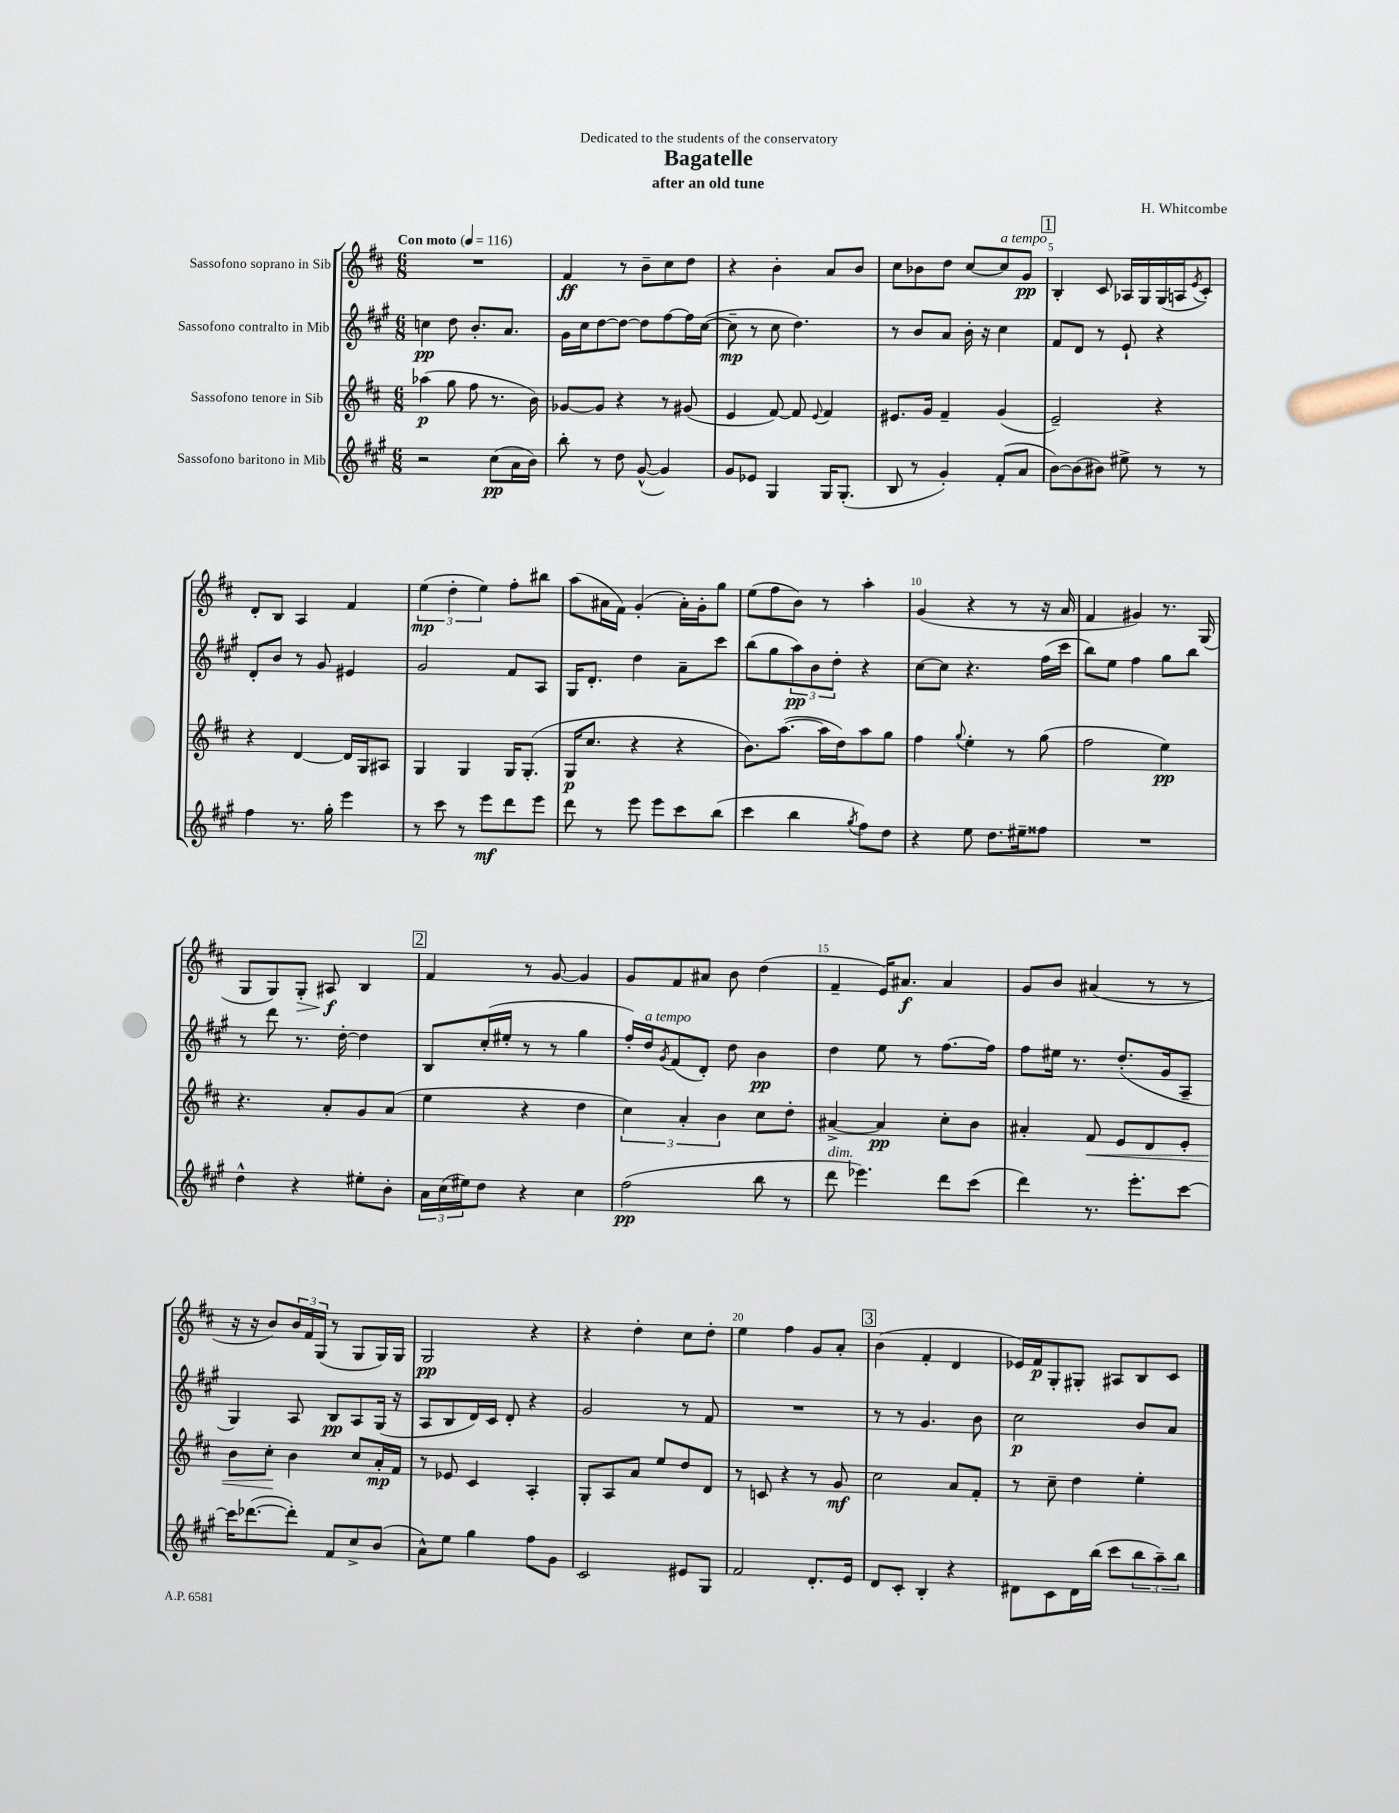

**kern	**kern	**kern	**kern
*staff4	*staff3	*staff2	*staff1
*clefG2	*clefG2	*clefG2	*clefG2
*k[f#c#g#]	*k[f#c#]	*k[f#c#g#]	*k[f#c#]
*M6/8	*M6/8	*M6/8	*M6/8
*MM116	*MM116	*MM116	*MM116
2r	(4aa-	4cc	2.r
.	8gg	8dd	.
.	8ff#	8.b'	.
(8cc#	8.r	.	.
.	.	8.a	.
16a	.	.	.
16b)	16b)	.	.
=	=	=	=
8bb'	[8g-	16g#	4f#
.	.	16cc#	.
8r	8g-]	[8dd	.
8dd	4r	8dd_	8r
([8g#^^	.	8dd]	8b~
4g#])	8r	[8ff#	8cc#
.	(8g#	16ff#]	8dd
.	.	([16cc#	.
=	=	=	=
8g#	4e	8cc#~]	4r
8e-	.	8r	.
4G#	[8f#)	8cc#	4b'
.	8f#]	4.dd)	.
.	8qqe	.	.
16G#	4f#	.	8a
(8.G#'	.	.	.
.	.	.	8b
=	=	=	=
8B	8.e#	8r	8cc#
8r	.	8b	8b-
.	16g	.	.
4g#')	4f#~	8a	8dd
.	.	16b'	[8cc#
.	.	16r	.
(8f#'	(4g	4cc#	8cc#]
8a	.	.	8g
=	=	=	=
[8b)	2e~)	8f#	4B'
(8b]	.	8d	.
8b#)	.	8r	8c#
8ee#^	.	8e`	16A-
.	.	.	16G
8r	4r	4r	(16G
.	.	.	16A
.	.	.	8qe
8r	.	.	8c#')
=	=	=	=
4ff#	4r	8d'	8d'
.	.	8b	8B
8.r	[4d	8r	4A
.	.	8g#	.
16gg#'	.	.	.
4eee	16d]	4e#	4f#
.	16G	.	.
.	8A#	.	.
=	=	=	=
8r	4G	2g#	(6ee
8ccc#	.	.	.
.	.	.	6dd'
8r	4G	.	.
.	.	.	6ee)
8eee	.	.	.
8ddd	16G	8f#	8ff#'
.	(8.G'	.	.
8eee	.	8A	8bb#
=	=	=	=
8ddd	16G	16G#	(8aa
.	8.cc#	8.d'	.
8r	.	.	16a#
.	.	.	16f#)
8eee	4r	4dd	(4g'
8eee	.	.	.
8ccc#	4r	8a~	16a#')
.	.	.	16g'
(8bb	.	8ccc#	8gg
=	=	=	=
4ccc#	8.b)	(8bb	(8ee
.	.	8gg#	8ff#
.	([8.aa	.	.
4bb	.	12aa)	8b)
.	.	12b	.
.	16aa]	.	8r
.	.	12dd'	.
.	16dd)	.	.
8qgg#	.	.	.
8ff#)	8aa	4r	4aa'
8dd	8gg	.	.
=	=	=	=
4r	4ff#	[8cc#	(4g
.	.	8cc#]	.
.	8qqgg	.	.
8ee	4ee'	4.r	4r
8.dd	.	.	.
.	8r	.	8r
16ee#~	.	.	.
8ff##	(8gg	(16ff#	16r
.	.	16ccc#	16a
=	=	=	=
2.r	2ff#	8bb)	4f#
.	.	8ee	.
.	.	4ff#	4g#)
.	4ee)	8gg#	8.r
.	.	8bb	.
.	.	.	(16G
=	=	=	=
4dd^^	4.r	8r	8G
.	.	8ddd	8G)
4r	.	8.r	8G'
.	8a'	.	8A#
.	.	[16dd'	.
8ee#'	8g	4dd]	4B
8b'	(8a	.	.
=	=	=	=
24a	4ee	8B	4f#
(24cc#	.	.	.
24ee#)	.	.	.
8dd	.	(16cc#'	.
.	.	16ee#'	.
4r	4r	8r	8r
.	.	8r	[8g
4cc#	4dd	4gg#	4g]
=	=	=	=
(2ff#	6cc#)	16ff#')	8g
.	.	16dd	.
.	.	8qg#	.
.	.	(8f#	8f#
.	6a'	.	.
.	.	8d')	8a#
.	6b	.	.
.	.	8dd	8b
8bb	8cc#	4b	(4dd
8r	8dd'	.	.
=	=	=	=
8ddd	[4a#^	4dd	4f#~
4.eee-)	.	.	.
.	4a#]	8ee	16e)
.	.	.	8.a#
.	.	8r	.
8ddd	8cc#'	[8.ff#	4a#
(8ccc#	8b	.	.
.	.	16ff#]	.
=	=	=	=
4ddd)	4a#'	8ff#	8g
.	.	16ee#	8b
.	.	8.r	.
8.r	8f#	.	(4a#
.	8e	(8.dd'	.
8.eee'	.	.	.
.	8d	.	8r
.	.	16g#	.
[8ccc#	8e'	8A~	8r
=	=	=	=
16ccc#]	8b	4G#)	16r
([8.ddd-	.	.	16r
.	8cc#'	.	8b)
8ddd-'])	4b	8A	24b
.	.	.	24f#
.	.	.	(24G
8f#	.	8B	8r
8cc#^	8cc#	8A	8G
(8b	16a'	(16G#	16G)
.	16f#	16r	16G
=	=	=	=
8a^^)	8r	8A	2G
8ee	8e-	8B	.
4gg#	4c#	16d)	.
.	.	16c#	.
.	.	8d'	.
8ff#	4A'	4r	4r
8g#	.	.	.
=	=	=	=
2c#	8G'	2g#	4r
.	8A	.	.
.	8a	.	4dd'
.	8ee	.	.
8e#	8dd	8r	8cc#
8G#	8d	8f#	8dd'
=	=	=	=
2f#	8r	2.r	4ee
.	8c	.	.
.	4r	.	4ff#
8.d'	8r	.	8g
.	8g	.	8a'
16e	.	.	.
=	=	=	=
8d	2cc#	8r	(4b
8c#'	.	8r	.
4B'	.	4.g#	4f#'
4r	8a	.	4d
.	8f#'	8b	.
=	=	=	=
8d#	8r	2cc#	16e-)
.	.	.	16f#
8c#	8cc#~	.	8G'
16d#	4dd	.	8G#'
(16bb	.	.	.
8ccc#	.	.	8A#
12bb	4ee'	8b	8B
12aa~)	.	.	.
.	.	8a	8c#
12bb	.	.	.
==	==	==	==
*-	*-	*-	*-
